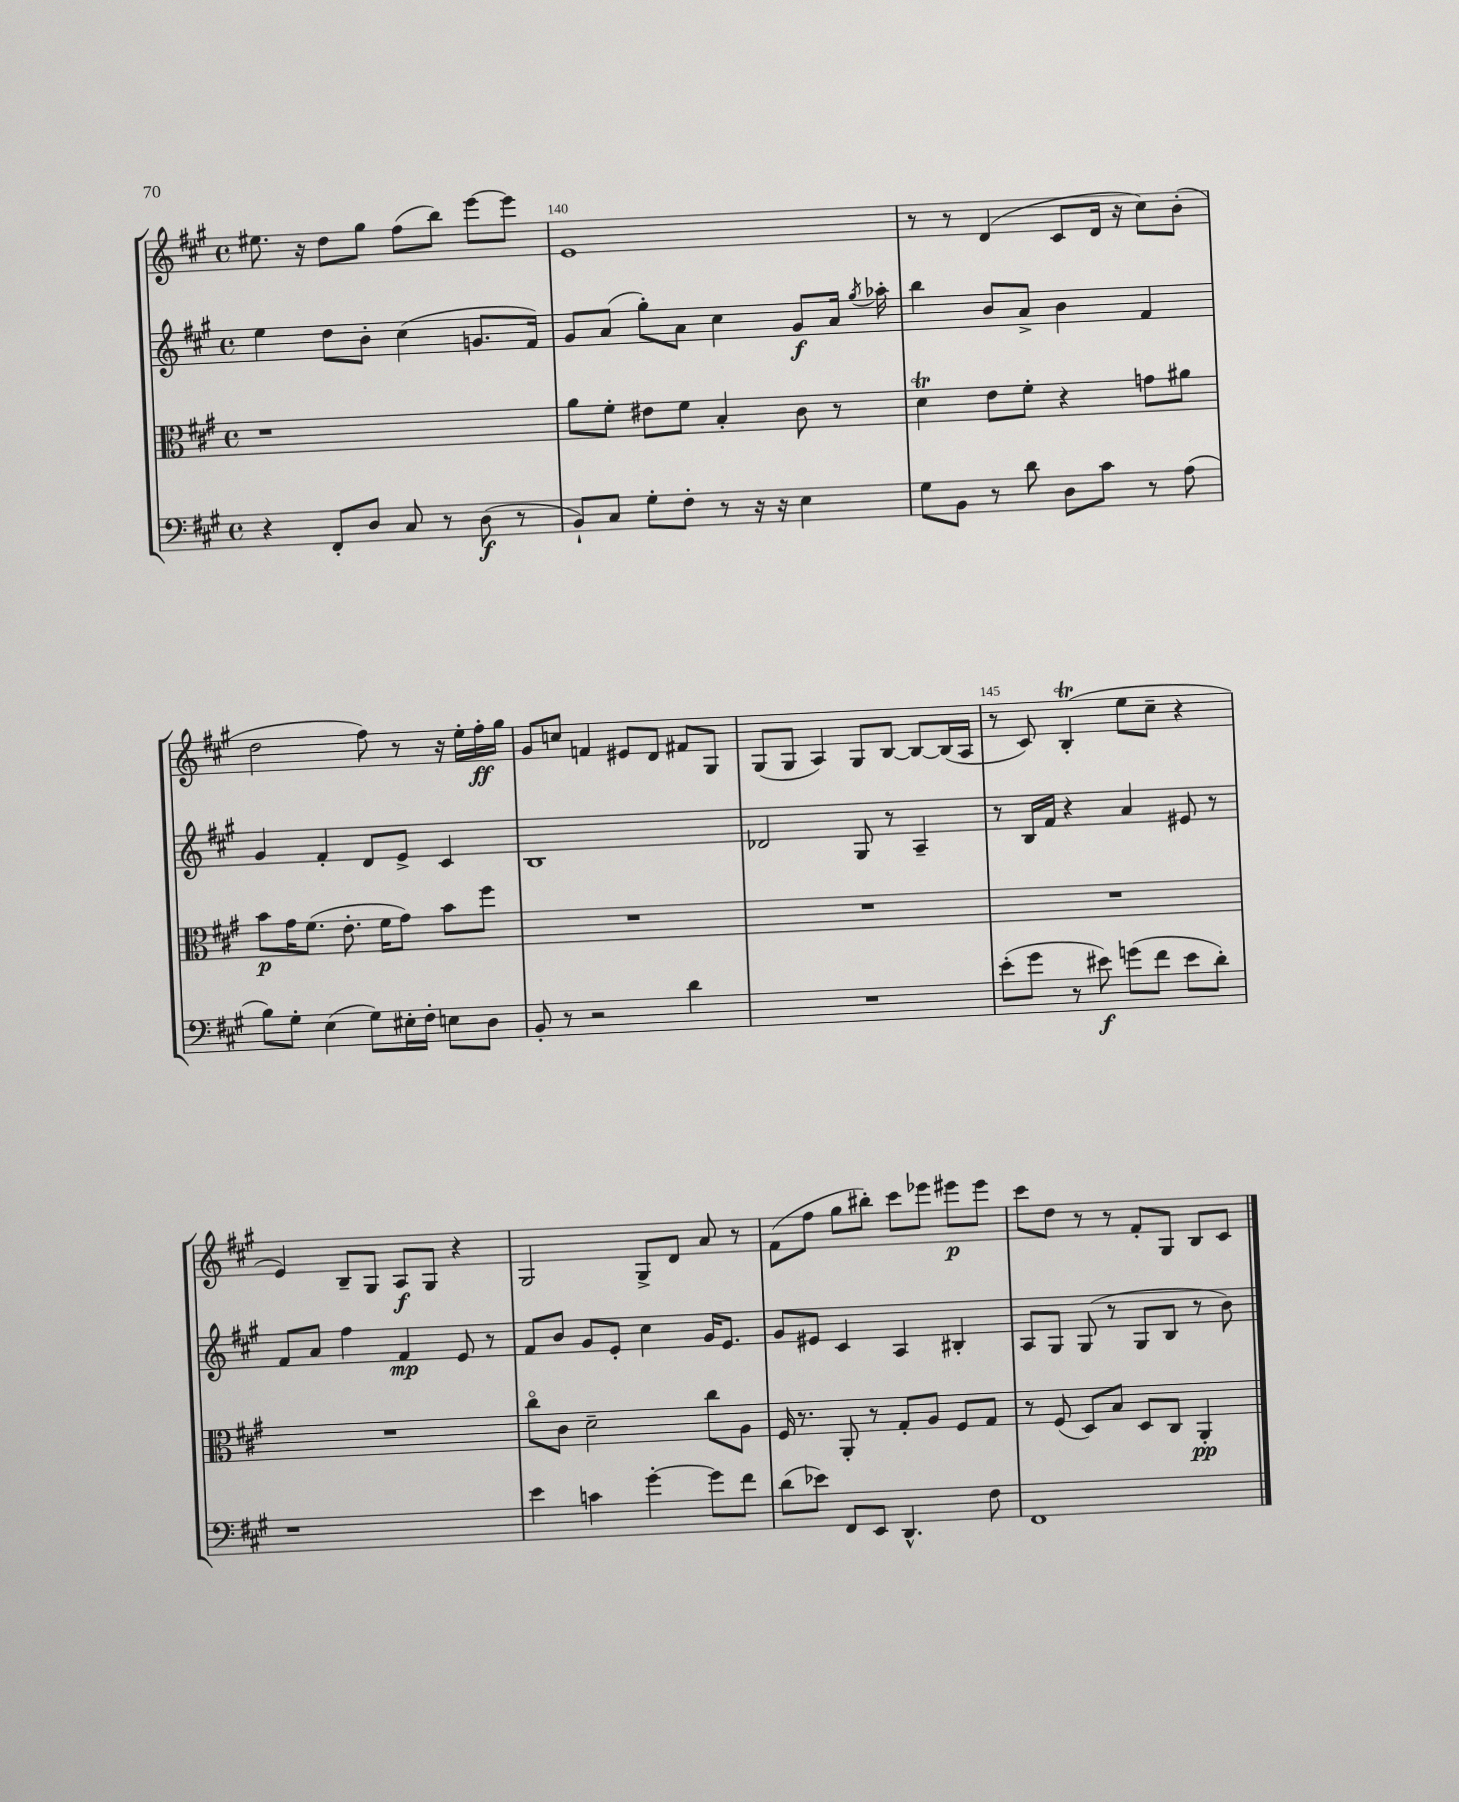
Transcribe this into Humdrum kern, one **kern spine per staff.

**kern	**kern	**kern	**kern
*staff4	*staff3	*staff2	*staff1
*clefF4	*clefC3	*clefG2	*clefG2
*k[f#c#g#]	*k[f#c#g#]	*k[f#c#g#]	*k[f#c#g#]
*M4/4	*M4/4	*M4/4	*M4/4
*met(c)	*met(c)	*met(c)	*met(c)
4r	1r	4ee	8.ee#
.	.	.	16r
8FF#'	.	8dd	8dd
8D	.	8b'	8gg#
8C#	.	(4cc#	(8ff#
8r	.	.	8bb)
(8D	.	8.g	[8eee
8r	.	.	8eee]
.	.	16f#)	.
=	=	=	=
8BB`)	8a	8g#	1e
8C#	8f#'	(8a	.
8G#'	8e#	8gg#')	.
8F#'	8f#	8a	.
8r	4B'	4cc#	.
16r	.	.	.
16r	.	.	.
4E	8c#	8g#	.
.	8r	16a	.
.	.	8qgg#	.
.	.	16aa-'	.
=	=	=	=
8G#	4d	4bb	8r
8BB	.	.	8r
8r	8e	8b	(4d
8d	8f#'	8a^	.
8D	4r	4b	8c#
8c#	.	.	16d
.	.	.	16r
8r	8g	4f#	8cc#)
(8A	8a#	.	(8b'
=	=	=	=
8B)	8b	4g#	2dd
8G#'	16g#	.	.
.	(8.f#	.	.
(4E	.	4f#'	.
.	8.e'	.	.
8G#)	.	8d	8ff#)
.	16f#	.	.
16E#'	8g#)	8e^	8r
16F#'	.	.	.
8E	8b	4c#	16r
.	.	.	16ee'
8D	8ff#	.	16ff#'
.	.	.	16gg#
=	=	=	=
8BB'	1r	1B	8g#
8r	.	.	8cc
2r	.	.	4f
.	.	.	8e#
.	.	.	8d
4d	.	.	8f#
.	.	.	8G#
=	=	=	=
1r	1r	2d-	(8G#
.	.	.	8G#
.	.	.	4A)
.	.	8G#	8G#
.	.	8r	[8B
.	.	4A~	8B_
.	.	.	(16B]
.	.	.	16A
=	=	=	=
(8e'	1r	8r	8r
8g#	.	16B	8c#)
.	.	16f#	.
8r	.	4r	(4B'
8e#)	.	.	.
(8g	.	4a	8ee
8f#	.	.	8cc#~
8e#	.	8e#	4r
8d')	.	8r	.
=	=	=	=
1r	1r	8f#	4e)
.	.	8a	.
.	.	4ff#	8B~
.	.	.	8G#
.	.	4f#	8A
.	.	.	8G#
.	.	8e	4r
.	.	8r	.
=	=	=	=
4e	8cc#o	8f#	2G#
.	8c#	8b	.
4c	2d~	8g#	.
.	.	8e'	.
[4g#'	.	4cc#	8G#^
.	.	.	8d
8g#]	8cc#	16g#	8a
.	.	8.e	.
8f#	8A	.	8r
=	=	=	=
(8d	16F#	8g#	(8f#
.	8.r	.	.
8e-)	.	8e#	8ff#
8FF#	8AA'	4c#	8gg#
8EE	8r	.	8bb#')
4.DD^^	8G#'	4A	8ccc#
.	8A	.	8eee-
.	8F#	4B#'	8eee#
8F#	8G#	.	8eee#
=	=	=	=
1FF#	8r	8A	8ccc#
.	(8F#	8G#	8dd
.	8D)	(8G#	8r
.	8B	8r	8r
.	8D	8G#	8f#'
.	8C#	8B	8G#
.	4AA'	8r	8B
.	.	8b)	8c#
==	==	==	==
*-	*-	*-	*-
